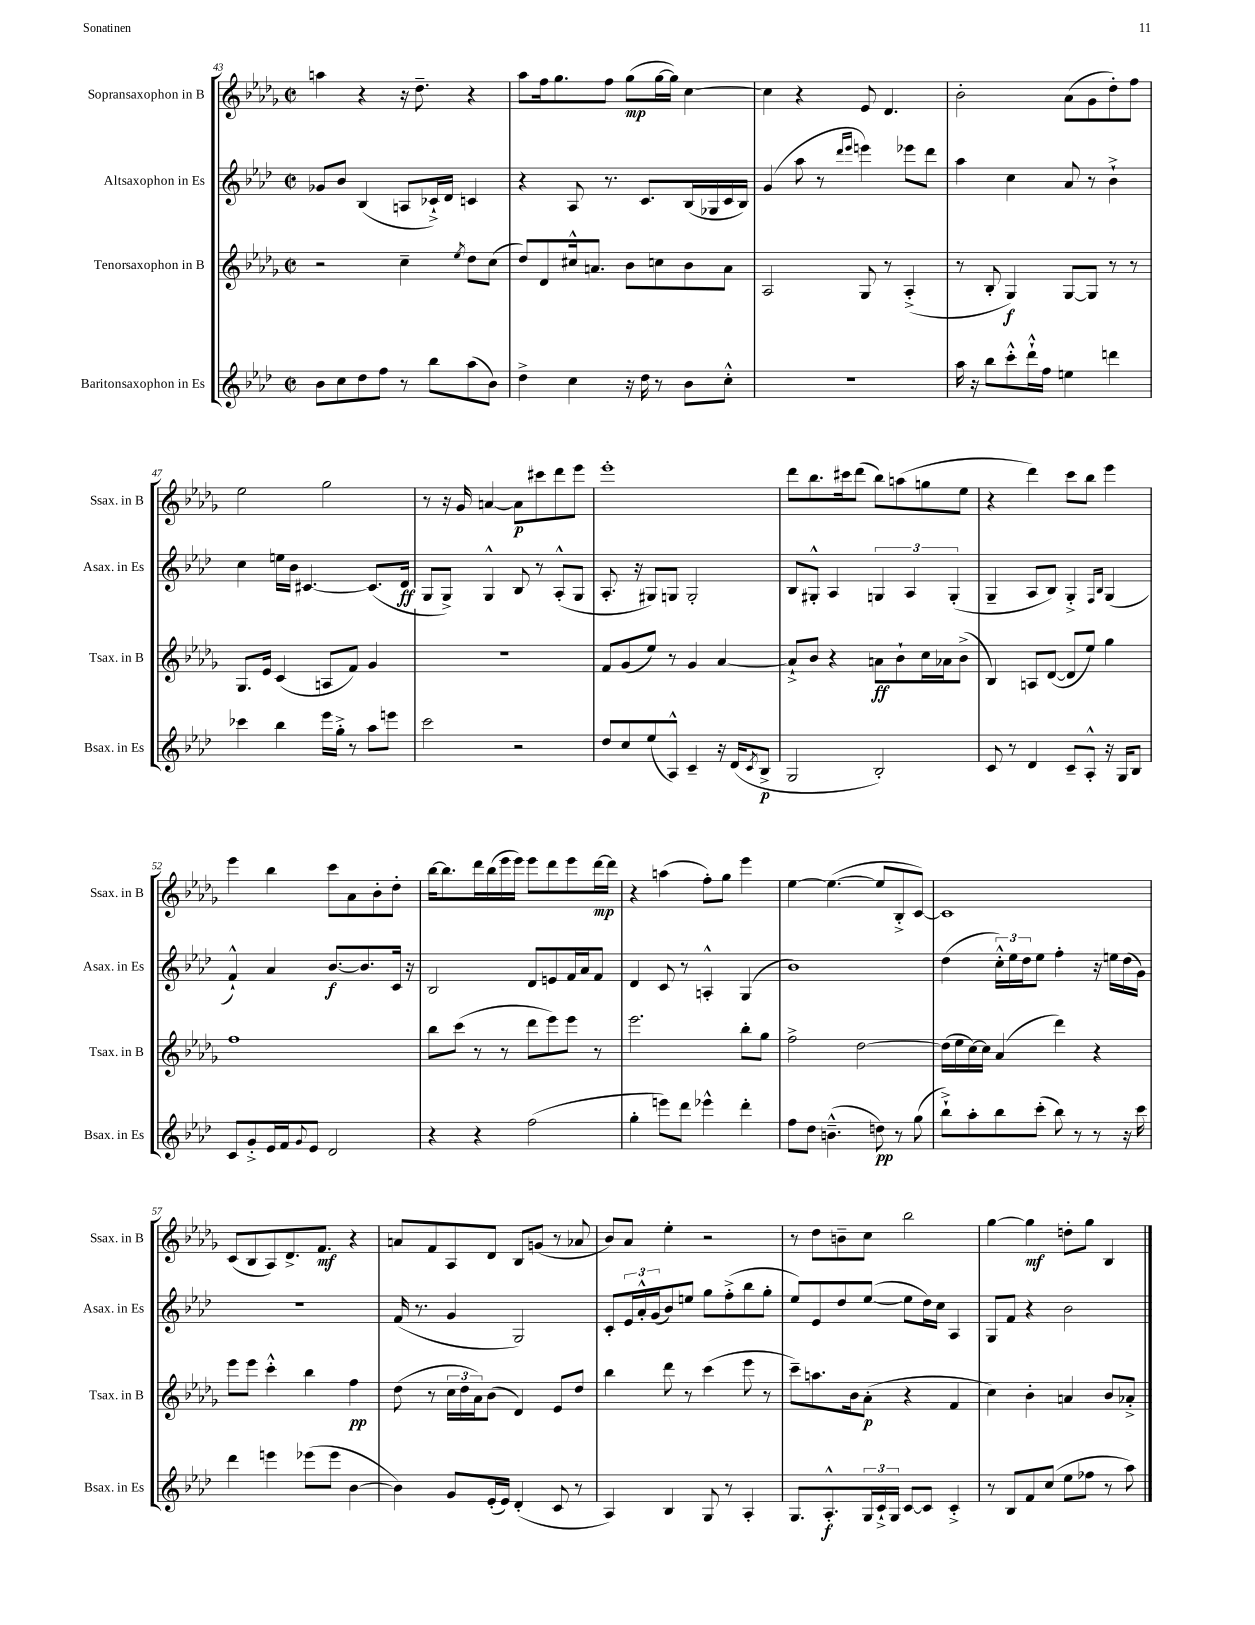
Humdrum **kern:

**kern	**kern	**kern	**kern
*staff4	*staff3	*staff2	*staff1
*clefG2	*clefG2	*clefG2	*clefG2
*k[b-e-a-d-]	*k[b-e-a-d-g-]	*k[b-e-a-d-]	*k[b-e-a-d-g-]
*M2/2	*M2/2	*M2/2	*M2/2
*met(c|)	*met(c|)	*met(c|)	*met(c|)
8b-	2r	8g-	4aa
8cc	.	8b-	.
8dd-	.	(4B-	4r
8ff	.	.	.
8r	4cc~	8A	16r
.	.	.	8.dd-~
8bb-	.	16c-`^)	.
.	.	16d-	.
.	8qee-	.	.
(8aa-	8dd-	4c	4r
8b-)	(8cc	.	.
=	=	=	=
4dd-^	8dd-)	4r	8aa-
.	8d-	.	16ff
.	.	.	8.gg-
4cc	16cc#^^	8A-	.
.	8.a	.	.
.	.	8.r	8ff
16r	8b-	.	(8gg-
16dd-	.	8.c	.
8r	8cc	.	[16gg-
.	.	.	16gg-])
8b-	8b-	(16B-	[4cc
.	.	16G-	.
8cc'^^	8a	16c	.
.	.	16B-)	.
=	=	=	=
1r	2A-	(4g	4cc]
.	.	8aa-	4r
.	.	8r	.
.	.	16qqddd-	.
.	.	16qqeee-	.
.	8G-	4eee)	8e-
.	8r	.	4.d-
.	(4A-'^	8eee-	.
.	.	8ddd-	.
=	=	=	=
16aa-	8r	4aa-	2b-'
16r	.	.	.
8bb-	8B-'	.	.
8ccc'^^	4G-)	4cc	.
16ddd-`^^	.	.	.
16ff	.	.	.
4ee	[8G-	8a-	(8a-
.	8G-]	8r	8g-
4ddd	8r	4b-`^	8dd-')
.	8r	.	8ff
=	=	=	=
4ccc-	8.G-	4cc	2ee-
.	16e-	.	.
4bb-	(4c	16ee	.
.	.	16b-	.
.	.	[4.c#	.
16eee-	8A	.	2gg-
16gg'^	.	.	.
8r	8f)	.	.
8aa-	4g-	(8.c#]	.
8eee	.	.	.
.	.	16d-	.
=	=	=	=
2ccc	1r	8G	8r
.	.	8G^)	16r
.	.	.	16g-
.	.	4G^^	[4a
2r	.	8B-	8a]
.	.	8r	8ccc#
.	.	(8A-'^^	8ddd-
.	.	8G	8eee-
=	=	=	=
8dd-	8f	8.A-'	1eee-'
8cc	(8g-	.	.
.	.	16r	.
(8ee-	8ee-)	8G#)	.
8A-^^)	8r	8G	.
4c~	4g-	2G'	.
16r	[4a-	.	.
(16d-	.	.	.
8qc	.	.	.
8B-^	.	.	.
=	=	=	=
2G	8a-`^]	8B-	8ddd-
.	8b-	8G#'^^	8.bb-
.	4r	4A-	.
.	.	.	16ccc#
.	.	.	(8ddd-
2B-')	8a	6G	8bb-)
.	8b-`	.	(8aa
.	.	6A-	.
.	16cc	.	8gg
.	16a-	.	.
.	.	(6G'	.
.	(8b-^	.	8ee-
=	=	=	=
8c	4B-)	4G~	4r
8r	.	.	.
4d-	8A	8A-	4ddd-)
.	([8d-	8B-)	.
8c~	8d-]	4G'^	8ccc
8A-'^^	8ee-)	.	8bb-
.	.	16qqF	.
.	.	16qqB-	.
16r	4gg-	(4G	4eee-
16G	.	.	.
8B-	.	.	.
=	=	=	=
8c	1ff	4f`^^)	4eee-
8g'^	.	.	.
16e-	.	4a-	4bb-
16f	.	.	.
8qqg	.	.	.
8e-	.	.	.
2d-	.	[8.b-	8ccc
.	.	.	8a-
.	.	8.b-]	.
.	.	.	8b-'
.	.	16c	8dd-'
.	.	16r	.
=	=	=	=
4r	8bb-	2B-	[16bb-
.	.	.	8.bb-]
.	(8ccc	.	.
4r	8r	.	16ddd-
.	.	.	(16bb-
.	8r	.	16eee-
.	.	.	16eee-)
(2ff	8ddd-	8d-	8eee-
.	8eee-)	8e	8ddd-
.	8eee-	16f	8eee-
.	.	16a-	.
.	8r	8f	[16ddd-
.	.	.	16ddd-]
=	=	=	=
4gg'	2.eee-	4d-	4r
8eee)	.	8c	(4aa
8ddd-	.	8r	.
4eee-^^	.	4A'^^	8ff')
.	.	.	8gg-
4ddd-'	8bb-'	(4G	4eee-
.	8gg-	.	.
=	=	=	=
8ff	2ff^	1b-)	[4ee-
8dd-	.	.	.
(4.b~^^	.	.	(4.ee-_
.	[2dd-	.	.
8dd)	.	.	8ee-]
8r	.	.	8B-'^
(8gg	.	.	[8c)
=	=	=	=
8bb-`^)	(16dd-]	(4dd-	1c]
.	16ee-	.	.
8aa-'	[16cc)	.	.
.	16cc]	.	.
8bb-	(4a-	24cc'^^)	.
.	.	24ee-	.
.	.	24dd-	.
(8ccc'	.	8ee-	.
8bb-)	4ddd-)	4ff'	.
8r	.	.	.
8r	4r	16r	.
.	.	16ee	.
16r	.	(16dd-	.
16ccc	.	16g)	.
=	=	=	=
4ddd-	8eee-	1r	(8c
.	8eee-	.	8B-
4eee	4ccc'^^	.	8A-)
.	.	.	8.d-^
(8eee-	4bb-	.	.
.	.	.	8.f
8eee-	.	.	.
[4b-	4ff	.	4r
=	=	=	=
4b-])	(8dd-	(16f	8a
.	.	8.r	.
.	8r	.	8f
8g	24cc	4g	8A-
.	24dd-	.	.
.	24a-)	.	.
(16e-'	(8b-	.	8d-
16e-)	.	.	.
(4d-'	4d-)	2G)	8B-
.	.	.	(8g
8c	8e-	.	8r
8r	8dd-	.	8a-
=	=	=	=
4A-)	4bb-	8c'	8b-)
.	.	24e-	8a-
.	.	24a-'^^	.
.	.	(24g	.
4B-	8ddd-	8b-)	4ee-'
.	8r	8ee	.
8G	(4ccc	8gg	2r
8r	.	(8ff'^	.
4A-'	8eee-	8bb-	.
.	8r	8gg'	.
=	=	=	=
8.G	8ccc~)	8ee-)	8r
.	8.aa	8e-	8dd-
8.A-'^^	.	.	.
.	.	8dd-	8b~
.	16b-	.	.
24G	(8a-'	([8ee-	8cc
24c`^	.	.	.
24G	.	.	.
[8c	4r	8ee-]	2bb-
8c]	.	16dd-)	.
.	.	16cc	.
4c'^	4f	4A-	.
=	=	=	=
8r	4cc)	8G	[4gg-
8B-	.	8f	.
8f	4b-'	4r	4gg-]
(8cc	.	.	.
8ee-	4a	2b-	8dd'
8ff-	.	.	8gg-
8r	8b-	.	4B-
8aa-)	8a-'^	.	.
==	==	==	==
*-	*-	*-	*-
